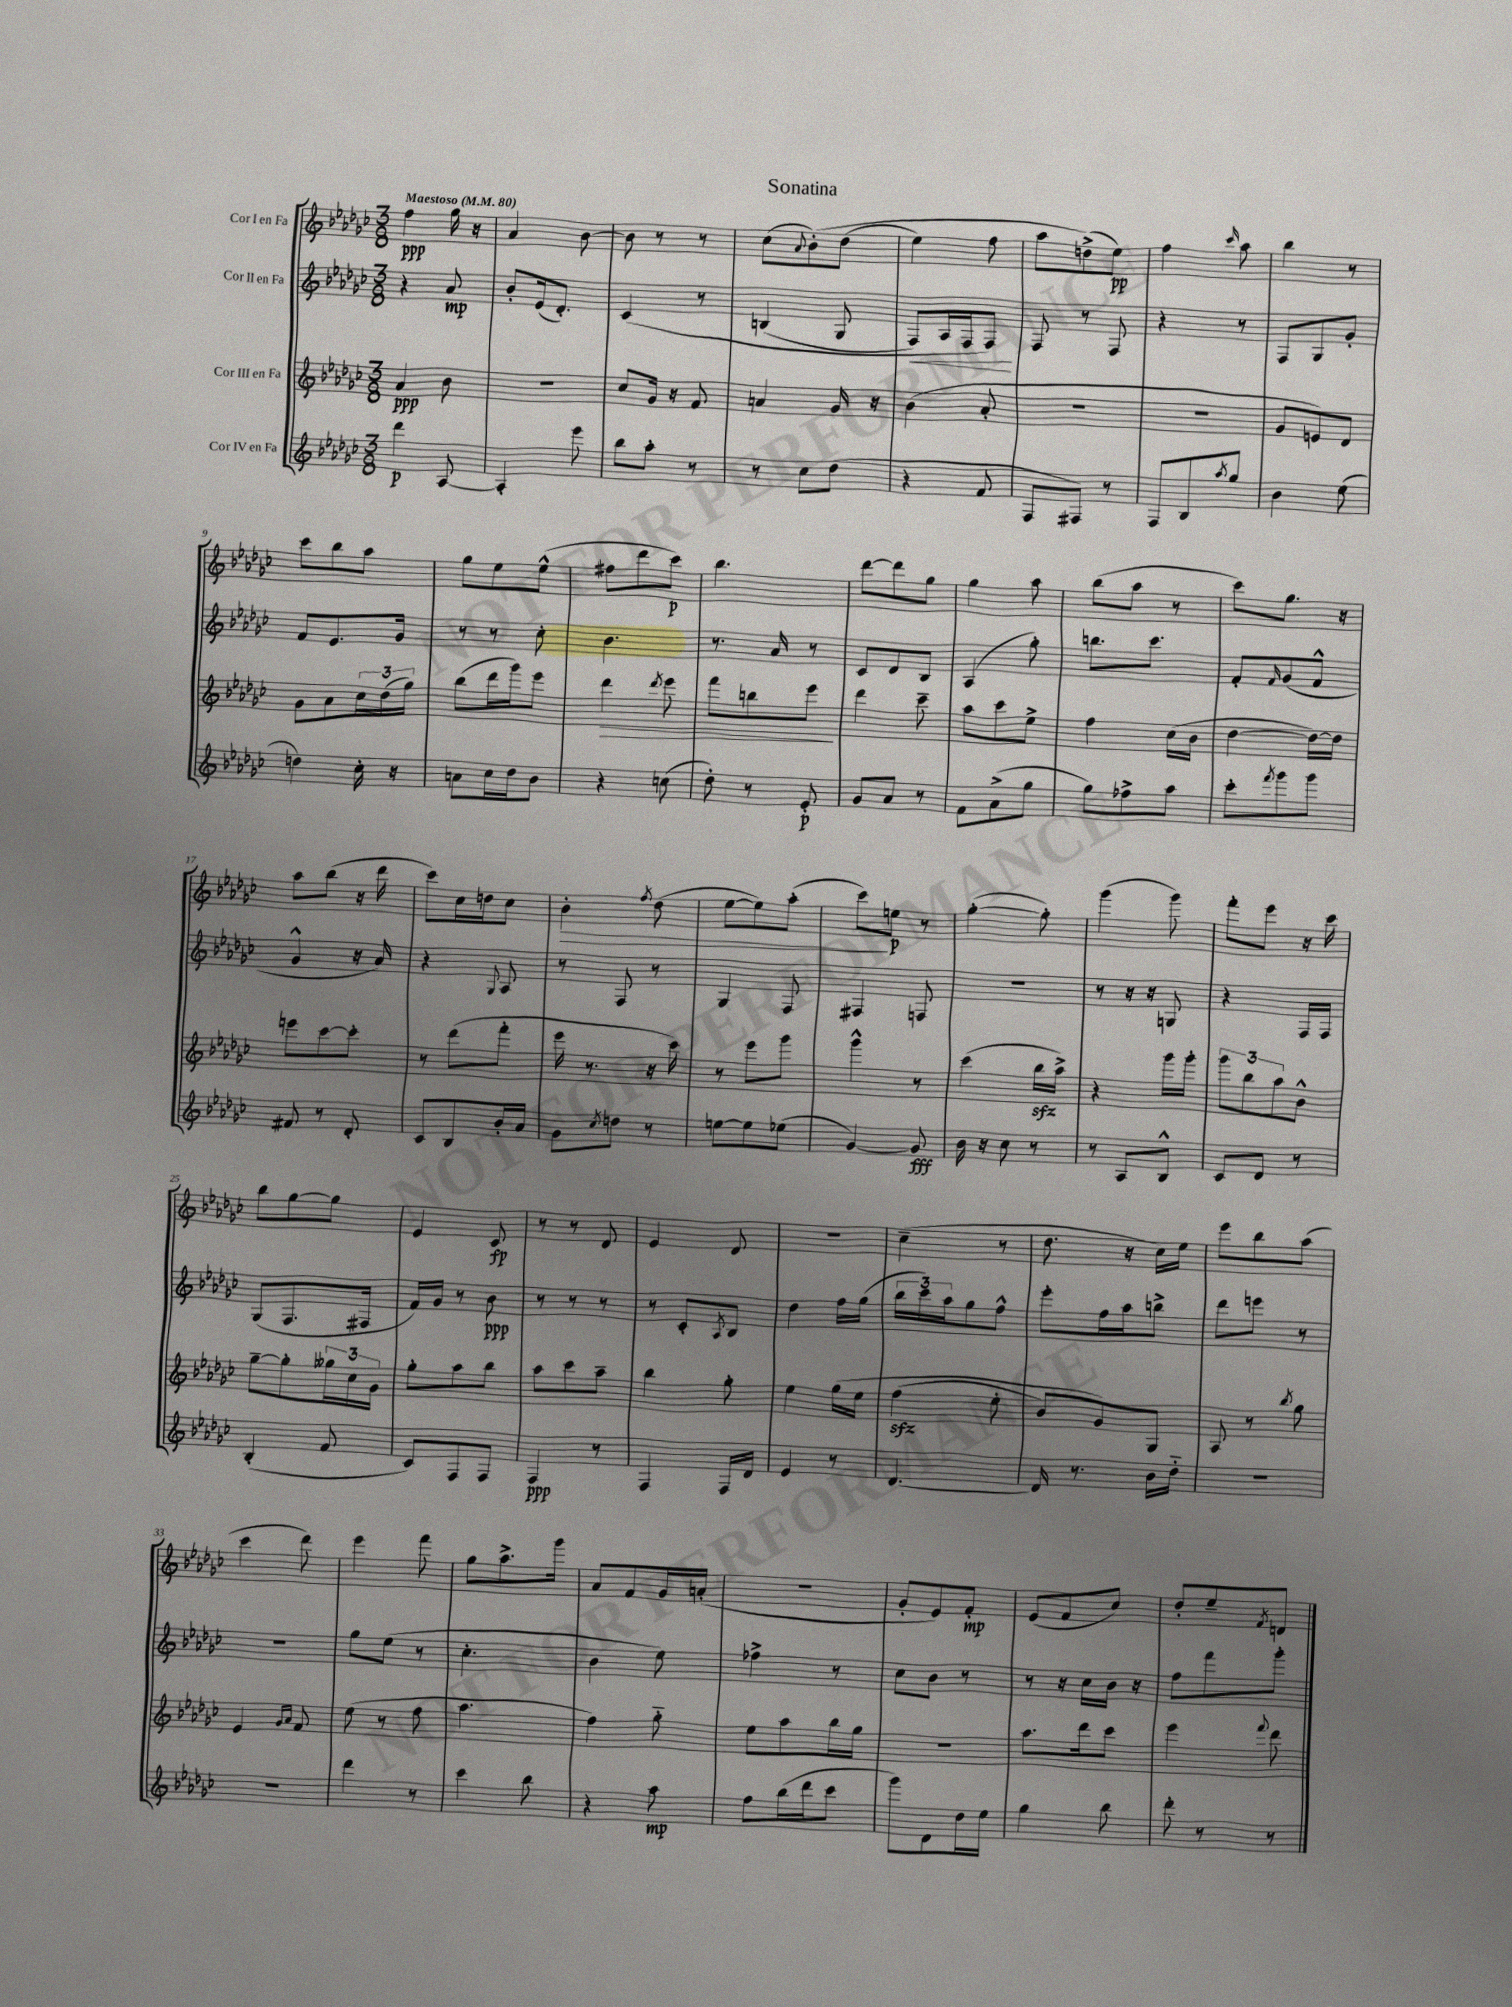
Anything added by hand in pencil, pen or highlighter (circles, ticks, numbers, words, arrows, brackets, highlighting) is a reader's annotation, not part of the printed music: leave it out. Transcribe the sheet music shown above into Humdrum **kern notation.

**kern	**kern	**kern	**kern
*staff4	*staff3	*staff2	*staff1
*clefG2	*clefG2	*clefG2	*clefG2
*k[b-e-a-d-g-c-]	*k[b-e-a-d-g-c-]	*k[b-e-a-d-g-c-]	*k[b-e-a-d-g-c-]
*M3/8	*M3/8	*M3/8	*M3/8
*MM80	*MM80	*MM80	*MM80
4ddd-	4a-	4r	4ff
[8A-	8b-	8a-	16gg-
.	.	.	16r
=	=	=	=
4A-']	4.r	8b-'	4a-
.	.	(16e-	.
.	.	8.d-')	.
8eee-	.	.	[8b-
=	=	=	=
8bb-	8cc-	&(4c-	8b-]
8aa-'	16g-	.	8r
.	16r	.	.
8r	8f	8r	8r
=	=	=	=
8r	4a	(4B	(8cc-
.	.	.	8qqa-
8cc-	.	.	&(8b-')
(8dd-	16g-	8G-	(8dd-
.	16r	.	.
=	=	=	=
4r	(4b-	8F)	4ee-)
.	.	16A-	.
.	.	16F	.
8f	8a-'	8F&)	8ff
=	=	=	=
8F	4.r	8F	8aa-
8F#)	.	8r	(8dd^&)
8r	.	8F	8ee-)
=	=	=	=
8F	4.r	4r	4ff
8B-	.	.	.
8qaa-	.	.	16qqccc-
8gg-	.	8r	8aa-
=	=	=	=
4b-	8g-	8F	4bb-
.	8e)	8G-	.
(8ee-	8d-	8g-'	8r
=	=	=	=
4dd)	8g-	8f	8ccc-
.	8a-	8.e-	8bb-
16cc-'	24cc-	.	8aa-
.	(24dd-	.	.
16r	.	16g-	.
.	24gg-)	.	.
=	=	=	=
8a	(8bb-	8r	8gg-
16cc-	16ddd-	8r	8ee-
16dd-	16ggg-)	.	.
8b-	8eee-	8cc-'	(8ee-^^
=	=	=	=
4r	4ddd-	4.b-	8ff#
.	.	.	8ddd-
.	8qddd-	.	.
(8cc	8eee-	.	8ccc-)
=	=	=	=
8dd-')	8fff	8.r	4.bb-
8r	8bb	.	.
.	.	16a-	.
8e-'	8eee-	8r	.
=	=	=	=
8g-	4ddd-	8c-	[8ddd-
8a-	.	8d-	8ddd-]
8r	8ccc-~	8B-	8gg-
=	=	=	=
8f	8aa-	(4A-	4gg-
(8a-^	8ccc-	.	.
8gg-	8ee-^	8gg-')	8aa-
=	=	=	=
8gg-)	4ff	8.bb	(8bb-
8ff-^	.	.	8aa-
.	.	8.ccc-	.
8aa-	(16cc-	.	8r
.	16b-	.	.
=	=	=	=
8ccc-'	[4dd-	8f'	8ccc-)
8qfff	.	16qqf	.
8ggg-	.	(8g-	8.gg-
8ggg-	16dd-_)	8f^^	.
.	16dd-]	.	16r
=	=	=	=
8f#	8eee	4g-^^	8aa-
8r	[8ccc-	.	(8bb-
8d-'	8ccc-']	16r	16r
.	.	16a-)	16ddd-
=	=	=	=
8c-	8r	4r	8ccc-)
8B-	(8ddd-	.	16cc-
.	.	.	16dd
.	.	8qqG-	.
16b-'	8fff'	8A-	8cc-
16a-	.	.	.
=	=	=	=
8g-	16eee-	8r	4b-'
.	8.r	.	.
8qcc-	.	.	.
8dd	.	8F	.
.	.	.	8qff
8r	16r	8r	(8dd-
.	16ccc-)	.	.
=	=	=	=
[8ee	8r	4G-	[8ee-
8ee]	8eee-	.	8ee-])
(8ee-	8ggg-	8F	(8aa-'
=	=	=	=
[4g-)	4ggg-^^	4F#	8ccc-)
.	.	.	8ee
8g-]	8r	8F	8r
=	=	=	=
16b-	(4ccc-	4.r	([4gg-'
16r	.	.	.
8cc-	.	.	.
8r	16bb-	.	8gg-'])
.	16aa-^)	.	.
=	=	=	=
8r	4r	8r	(4ggg-
8A-	.	16r	.
.	.	16r	.
8B-^^	16ggg-	8G	8ggg-)
.	16ggg-'	.	.
=	=	=	=
8c-	12ggg-	4r	8fff'
.	12bb-	.	.
8d-	.	.	8eee-
.	12aa-	.	.
8r	8b-^^	16F	16r
.	.	16F	16ccc-
=	=	=	=
(4B-'	[8gg-~	(8G-	8bb-
.	8gg-']	8.F	[8gg-
8f	24gg--	.	8gg-]
.	24cc-	.	.
.	.	16F#	.
.	24g-	.	.
=	=	=	=
8c-)	8gg-'	16f)	4e-
.	.	16g-	.
8F	8aa-	8r	.
8F	8bb-	8b-	8c-
=	=	=	=
4F	8aa-	8r	8r
.	8ccc-	8r	8r
8r	8aa-~	8r	8d-
=	=	=	=
4F	4bb-	8r	4e-
.	.	8c-'	.
.	.	8qA-	.
16F	8gg-'	8B-	8d-
16d-	.	.	.
=	=	=	=
4e-	4ee-	4dd-	4.r
8r	&(16gg-	16ff	.
.	16ee-	(16gg-	.
=	=	=	=
[4.d-	(4ff	24bb-	(4cc-~
.	.	24ccc-)	.
.	.	24aa-	.
.	.	8gg-	.
.	8ee-'	8ff^^	8r
=	=	=	=
16d-]	8b-)	8eee-'	8.dd-
8.r	.	.	.
.	8g-&)	16ff	.
.	.	16aa-	16r
16b-	8G-	8bb^	16cc-)
16dd-'~	.	.	16ee-
=	=	=	=
4.r	8A-	8ddd-	8eee-
.	8r	8eee	8bb-
.	8qbb-	.	.
.	8gg-	8r	(8aa-
=	=	=	=
4.r	4e-	4.r	4ccc-
.	16qqg-	.	.
.	16qqa-	.	.
.	8f	.	8ddd-)
=	=	=	=
4ddd-	(8ee-	8gg-	4eee-
.	8r	(8ee-	.
8r	8ff	8r	8fff
=	=	=	=
4ccc-	4.aa-	4.cc-'	8gg-
.	.	.	8.aa-^
8bb-	.	.	.
.	.	.	16ggg-
=	=	=	=
4r	4ff)	4b-	8a-
.	.	.	8f
8aa-	8gg-'~	8ee-)	16g-
.	.	.	(16a'
=	=	=	=
8ff	8ee-	4ff-^	4.r
(16bb-	8aa-	.	.
16ddd-	.	.	.
8ccc-	16bb-	8r	.
.	16gg-	.	.
=	=	=	=
8ggg-)	4.r	8cc-	8g-'
8d-	.	8b-	8e-)
16dd-	.	8r	8f'
16ee-	.	.	.
=	=	=	=
4gg-	8.aa-	8r	(8e-
.	.	16r	8f
.	16ddd-	16cc-	.
8bb-	8ccc-	16b-	8cc-)
.	.	16r	.
=	=	=	=
8ddd-'	4eee-	8ff	8dd-'
8r	.	8fff	8ee-~
.	8qqfff	.	8qf
8r	8ddd-	8ggg-'	8d
==	==	==	==
*-	*-	*-	*-
